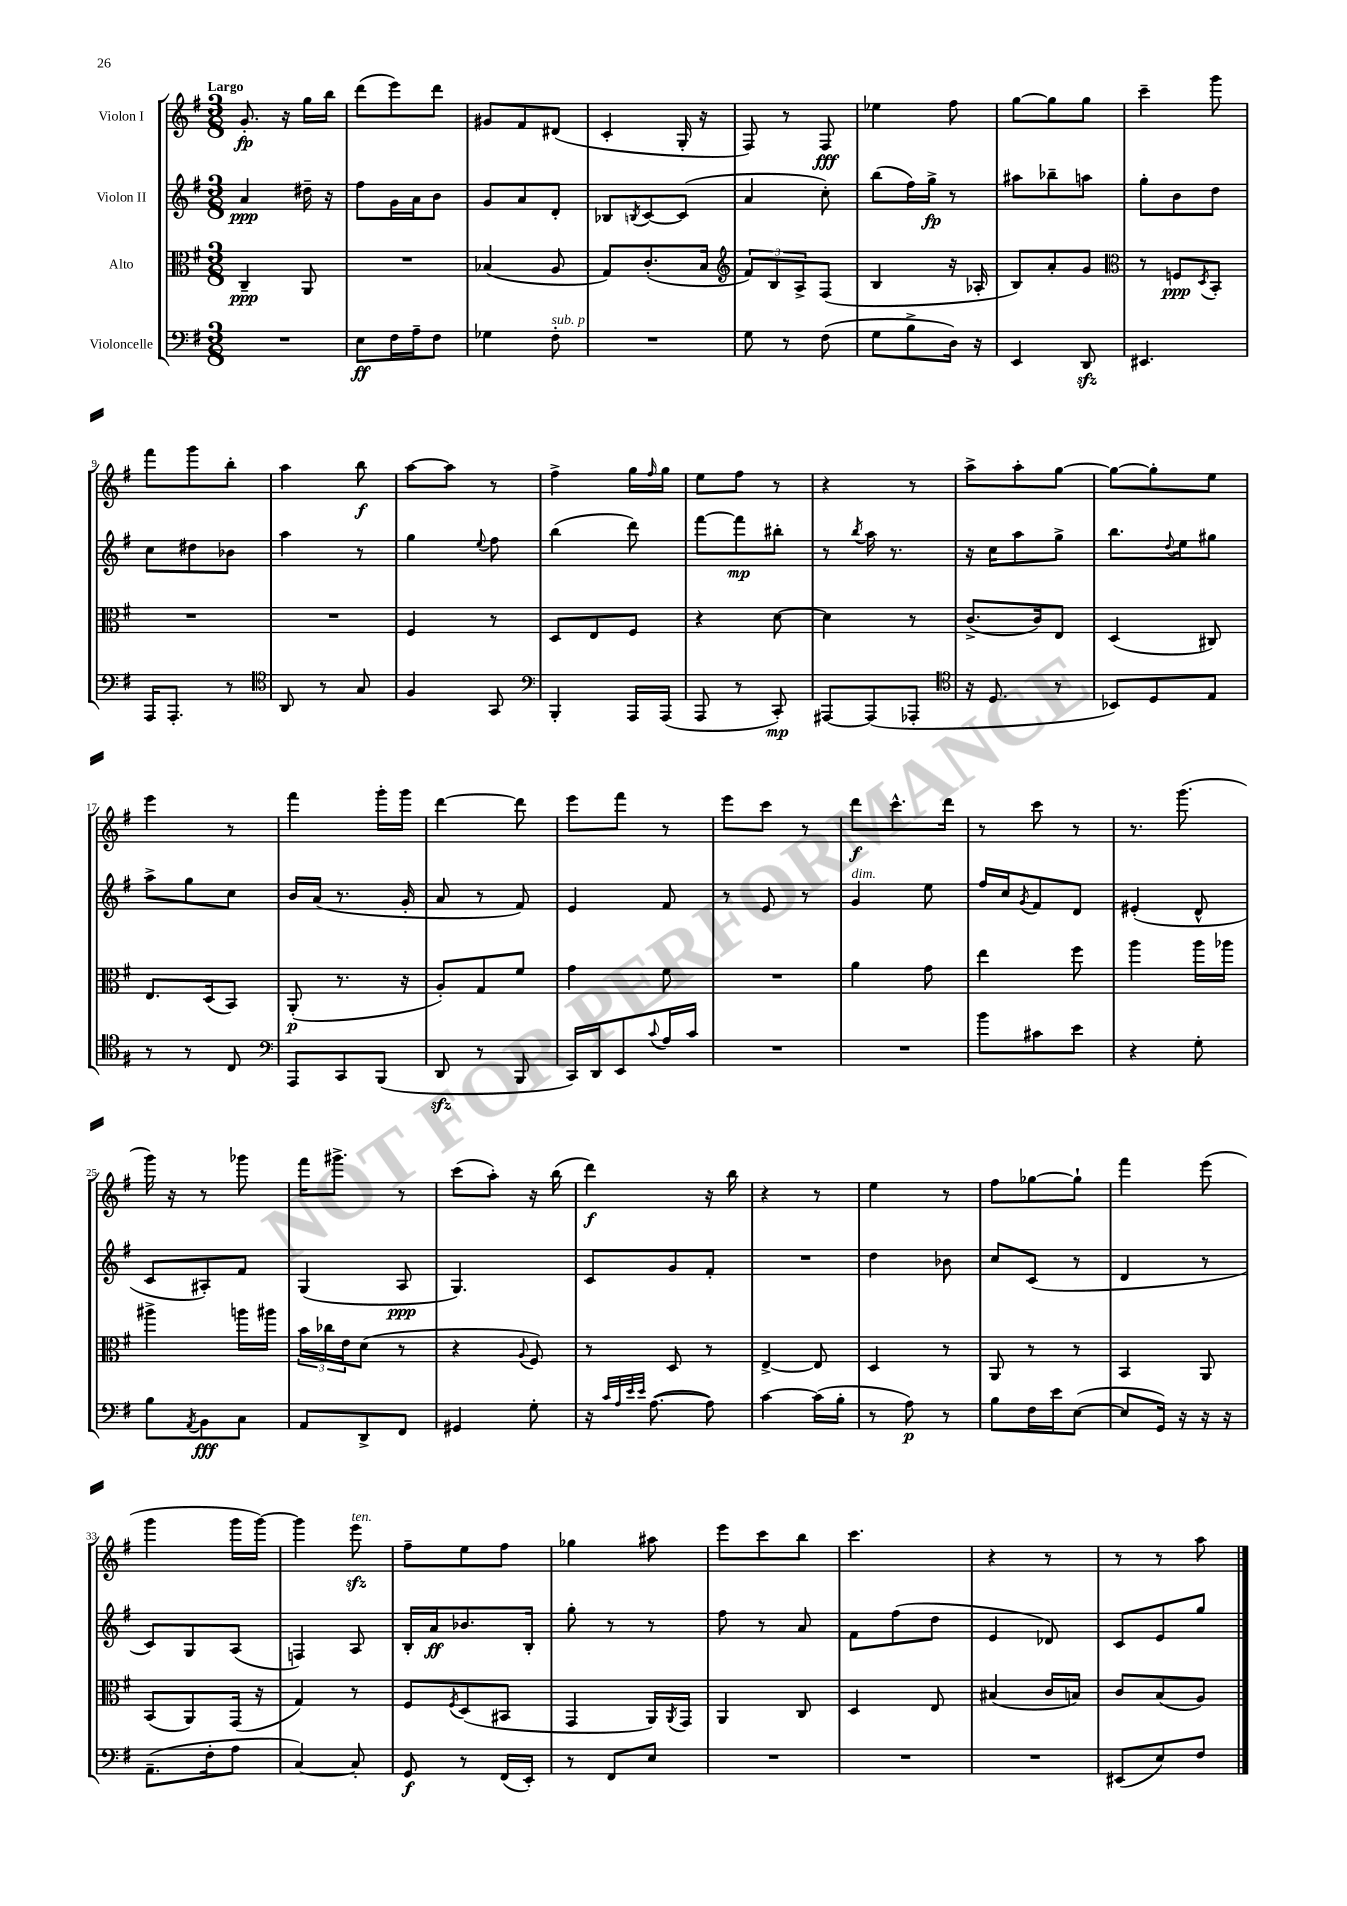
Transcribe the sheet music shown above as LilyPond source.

<<
\new StaffGroup <<
\new Staff = "s0" \with { instrumentName = "Violon I" } {
    \clef treble \key g \major \numericTimeSignature \time 3/8 \tempo "Largo"
    g'8.-.\fp r16 g''16 b''16 |
    d'''8( e'''8) d'''8 |
    gis'8 fis'8 dis'8( |
    c'4-. g16-. r16 |
    fis8) r8 fis8\fff |
    ees''4 fis''8 |
    g''8~ g''8 g''8 |
    c'''4-- g'''8 |
    fis'''8 g'''8 b''8-. |
    a''4 b''8\f |
    a''8~ a''8 r8 |
    fis''4-> g''16 \grace { fis''16 } g''16 |
    e''8 fis''8 r8 |
    r4 r8 |
    a''8-> a''8-. g''8~ |
    g''8~ g''8-. e''8 |
    e'''4 r8 |
    fis'''4 g'''16-. g'''16 |
    d'''4~ d'''8 |
    e'''8 fis'''8 r8 |
    e'''8 c'''8 r8 |
    d'''8\f c'''8.-^ d'''16 |
    r8 c'''8 r8 |
    r8. g'''8.( |
    g'''16) r16 r8 ges'''8 |
    fis'''16 gis'''8.-> r8 |
    c'''8( a''8-.) r16 b''16( |
    d'''4\f) r16 b''16 |
    r4 r8 |
    e''4 r8 |
    fis''8 ges''8~ ges''8-! |
    fis'''4 e'''8( |
    g'''4 g'''16 g'''16~) |
    g'''4 e'''8\sfz^\markup { \italic "ten." } |
    fis''8-- e''8 fis''8 |
    ges''4 ais''8 |
    e'''8 c'''8 b''8 |
    c'''4. |
    r4 r8 |
    r8 r8 a''8 \bar "|." |
}
\new Staff = "s1" \with { instrumentName = "Violon II" } {
    \clef treble \key g \major \numericTimeSignature \time 3/8
    a'4\ppp dis''16-- r16 |
    fis''8 g'16 a'16 b'8 |
    g'8 a'8 d'8-. |
    bes8 \acciaccatura { b8 } c'8~ c'8( |
    a'4 c''8-.) |
    b''8( fis''16) g''16->\fp r8 |
    ais''8 bes''8-- a''8 |
    g''8-. b'8 d''8 |
    c''8 dis''8 bes'8 |
    a''4 r8 |
    g''4 \appoggiatura { e''8 } fis''8 |
    b''4( d'''8) |
    fis'''8~ fis'''8\mp bis''8-. |
    r8 \acciaccatura { b''8 } a''16 r8. |
    r16 c''16 a''8 g''8-> |
    b''8. \appoggiatura { d''8 } e''16 gis''8 |
    a''8-> g''8 c''8 |
    b'16 a'16( r8. g'16-. |
    a'8 r8 fis'8) |
    e'4 fis'8 |
    r8 e'8 r8 |
    g'4^\markup { \italic "dim." } e''8 |
    fis''16 c''16 \acciaccatura { g'8 } fis'8 d'8 |
    eis'4-.( d'8-^ |
    c'8 ais8-.) fis'8 |
    g4( a8\ppp |
    g4.) |
    c'8 g'8 fis'8-. |
    R4. |
    d''4 bes'8 |
    c''8 c'8( r8 |
    d'4 r8 |
    c'8) g8 a8( |
    f4) a8 |
    b16-. a'16\ff bes'8. b16-. |
    g''8-. r8 r8 |
    fis''8 r8 a'8 |
    fis'8 fis''8( d''8 |
    e'4 des'8) |
    c'8 e'8 g''8 \bar "|." |
}
\new Staff = "s2" \with { instrumentName = "Alto" } {
    \clef alto \key g \major \numericTimeSignature \time 3/8
    c4--\ppp a,8 |
    R4. |
    bes4( a8 |
    g8) c'8.-.( b16 |
    \clef treble \tuplet 3/2 { fis'8) b8 a8-> } fis8( |
    b4 r16 aes16-. |
    b8) a'8-. g'8 |
    \clef alto r8 f8\ppp \acciaccatura { d8 } b,8-. |
    R4. |
    R4. |
    fis4 r8 |
    d8 e8 fis8 |
    r4 d'8~ |
    d'4 r8 |
    c'8.->( c'16) e8 |
    d4( cis8) |
    e8. d16( b,8) |
    a,8-.\p( r8. r16 |
    a8-.) g8 fis'8 |
    g'4 fis'8 |
    R4. |
    a'4 g'8 |
    e''4 fis''8 |
    a''4 a''16 aes''16 |
    ais''4-> a''16 ais''16 |
    \tuplet 3/2 { b'16 ces''16 e'16 } d'8( r8 |
    r4 \appoggiatura { a8 } fis8) |
    r8 d8 r8 |
    e4~-> e8 |
    d4 r8 |
    a,8 r8 r8 |
    b,4 a,8 |
    b,8( a,8) g,16( r16 |
    g4) r8 |
    fis8 \acciaccatura { fis8 } d8( bis,8 |
    g,4 a,16) \acciaccatura { a,8 } g,16 |
    a,4 c8 |
    d4 e8 |
    bis4( c'16 b16) |
    c'8 b8( a8) \bar "|." |
}
\new Staff = "s3" \with { instrumentName = "Violoncelle" } {
    \clef bass \key g \major \numericTimeSignature \time 3/8
    R4. |
    e8\ff fis16 a16-- fis8 |
    ges4 fis8-.^\markup { \italic "sub. p" } |
    R4. |
    g8 r8 fis8( |
    g8 b8-> d16) r16 |
    e,4 d,8\sfz |
    eis,4. |
    a,,16 a,,8.-. r8 |
    \clef tenor a,8 r8 g8 |
    fis4 g,8 |
    \clef bass b,,4-. a,,16 a,,16( |
    a,,8 r8 c,8-.\mp) |
    ais,,8~ ais,,8( aes,,8-. |
    \clef tenor r16 d8. r8 |
    bes,8) d8 e8 |
    r8 r8 c8 |
    \clef bass a,,8 c,8 b,,8( |
    d,8\sfz r8 b,,8 |
    c,16) d,16 e,8 \appoggiatura { c'8 } a16 c'16 |
    R4. |
    R4. |
    b'8 cis'8 e'8 |
    r4 g8-. |
    b8 \acciaccatura { a,8 } b,8\fff c8 |
    a,8 d,8-> fis,8 |
    gis,4 g8-. |
    r16 \grace { c'32 a32 e'32 e'32 } a8.~( a8) |
    c'4~ c'16( b16-. |
    r8 a8\p) r8 |
    b8 fis16 e'16 e8~( |
    e8 g,16) r16 r16 r16 |
    a,8.--( fis16-. a8 |
    c4~) c8-. |
    g,8\f r8 fis,16( e,16-.) |
    r8 fis,8 e8 |
    R4. |
    R4. |
    R4. |
    eis,8( e8) fis8 \bar "|." |
}
>>
>>
